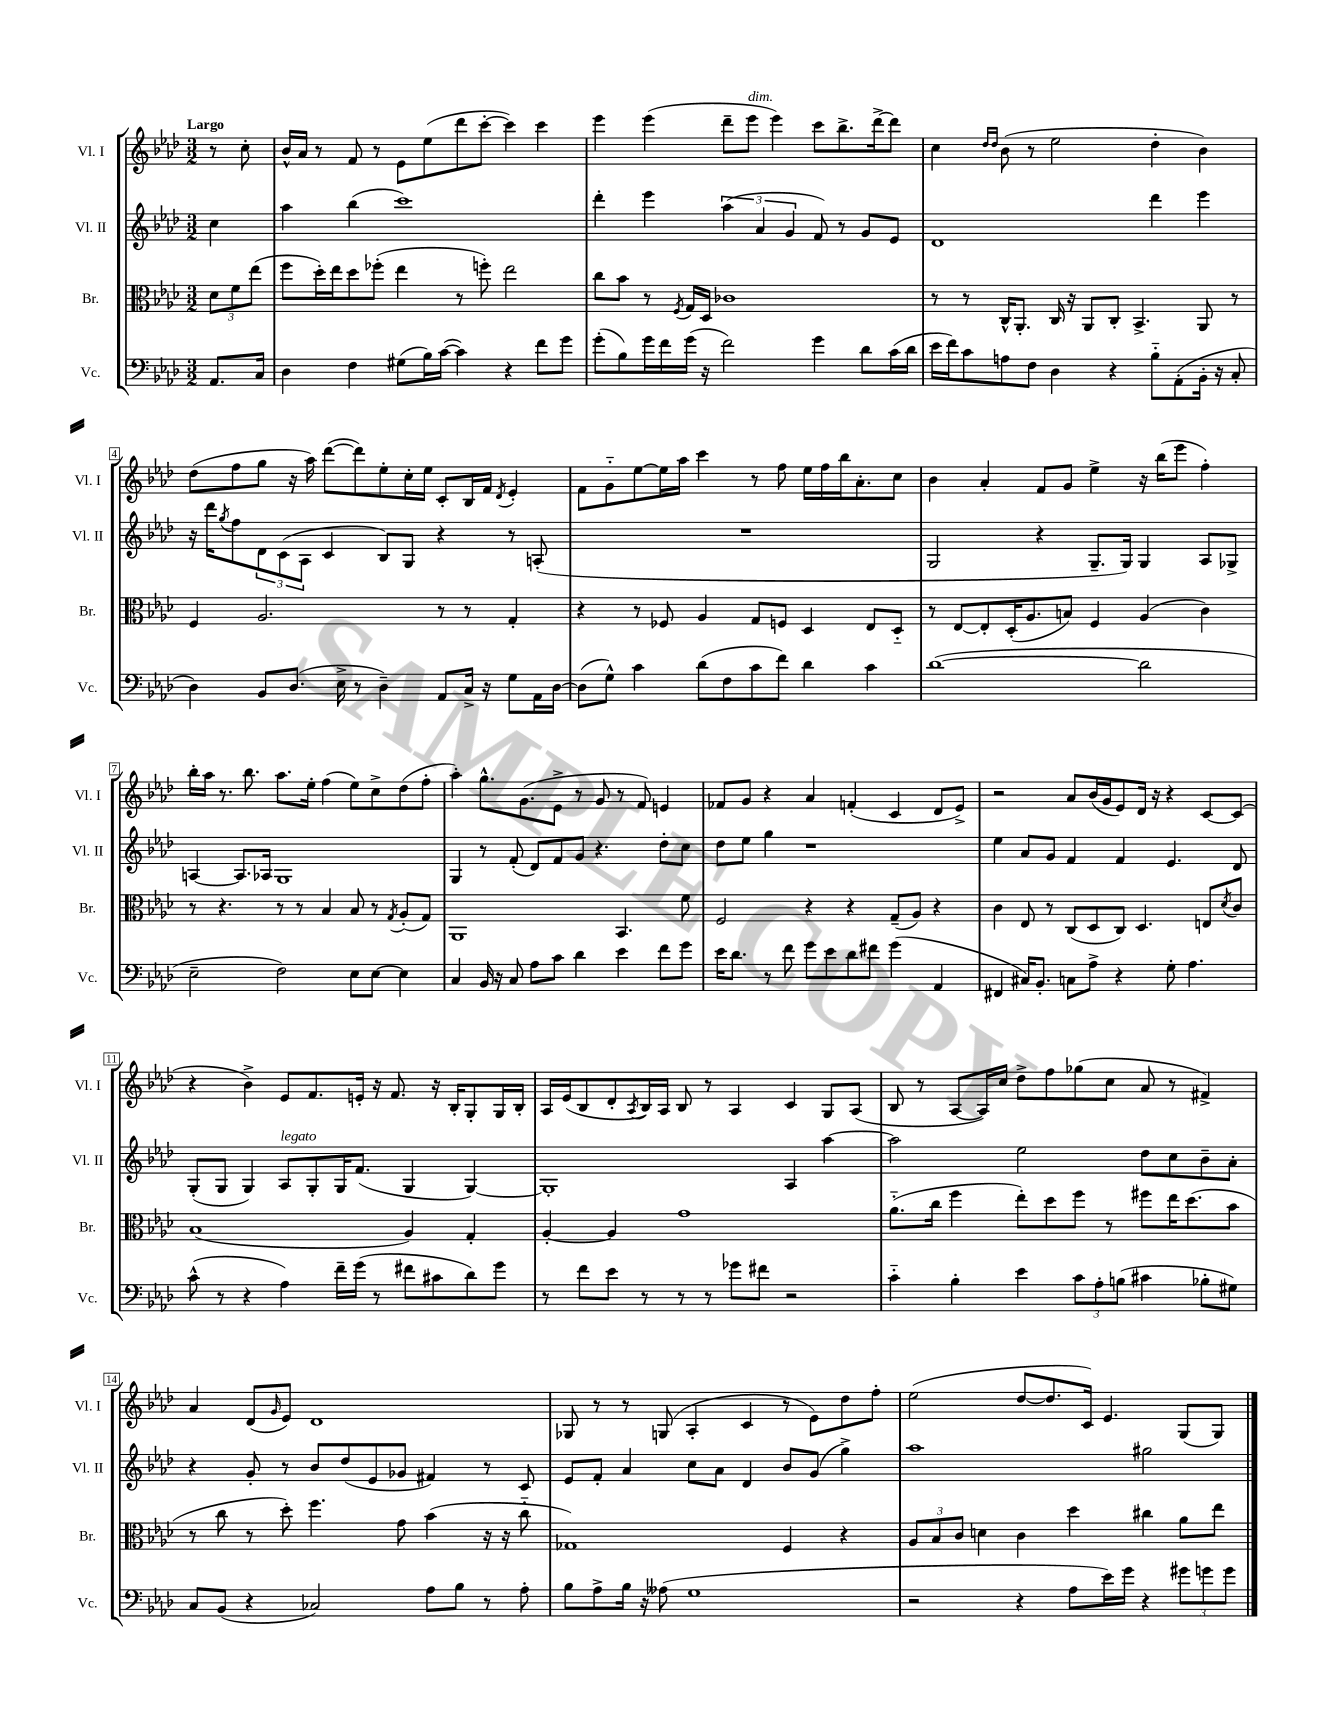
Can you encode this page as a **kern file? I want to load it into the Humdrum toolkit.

**kern	**kern	**kern	**kern
*staff4	*staff3	*staff2	*staff1
*clefF4	*clefC3	*clefG2	*clefG2
*k[b-e-a-d-]	*k[b-e-a-d-]	*k[b-e-a-d-]	*k[b-e-a-d-]
*M3/2	*M3/2	*M3/2	*M3/2
8.AA-	12d-	4cc	8r
.	12f	.	.
.	.	.	8cc'
.	(12ee-	.	.
16C	.	.	.
=	=	=	=
4D-	8ff	4aa-	16b-^^
.	.	.	16a-
.	16dd-')	.	8r
.	16ee-	.	.
4F	8dd-	(4bb-	8f
.	(8ff-'	.	8r
(8G#	4ee-	1ccc)	8e-
16B-)	.	.	(8ee-
([16c	.	.	.
4c])	8r	.	8ddd-
.	8ff')	.	[8ccc'
4r	2ee-	.	4ccc])
8f	.	.	4ccc
8g	.	.	.
=	=	=	=
(8g'	8cc	4ddd-'	4eee-
8B-)	8b-	.	.
16g	8r	4eee-	(4eee-
16f	.	.	.
.	8qF	.	.
(16g	16G	.	.
16r	16D-	.	.
2f)	1c-	(6aa-	8ddd-~
.	.	.	8eee-
.	.	6a-	.
.	.	.	4eee-)
.	.	6g	.
4g	.	8f)	8ccc
.	.	8r	8.bb-^
8d-	.	8g	.
.	.	.	[16ddd-^
(16c	.	8e-	8ddd-]
16d-	.	.	.
=	=	=	=
16e-	8r	1d-	4cc
16f)	.	.	.
8c	8r	.	.
.	.	.	16qqdd-
.	.	.	16qqdd-
8A	16C^^	.	(8b-
.	8.AA-'	.	.
8F	.	.	8r
4D-	16C	.	2ee-
.	16r	.	.
.	8AA-	.	.
4r	8C'	.	.
.	4.BB-^	.	.
8B-'~	.	4ddd-	4dd-'
(8AA-'	.	.	.
16BB-'	8AA-	4eee-	4b-)
16r	.	.	.
8C'	8r	.	.
=	=	=	=
4D-)	4F	16r	(8dd-
.	.	16ddd-	.
.	.	8qgg	.
.	.	8ff	8ff
8BB-	2.A-	12d-	8gg
.	.	(12c	.
(8.D-	.	.	16r
.	.	12A-	.
.	.	.	16aa-)
.	.	4c	([8ddd-
16E-^	.	.	.
8r	.	.	8ddd-])
4D-~)	.	8B-)	8ee-'
.	.	8G	16cc'
.	.	.	16ee-
8AA-	8r	4r	8c'
16C^	8r	.	16B-
16r	.	.	16f
.	.	.	8qd-
8G	4G'	8r	4e-'
16AA-	.	(8A'	.
[16D-	.	.	.
=	=	=	=
(8D-]	4r	1.r	8f
8G^^)	.	.	8g'~
4c	8r	.	[8ee-
.	8F-	.	16ee-]
.	.	.	16aa-
(8d-	4A-	.	4ccc
8F	.	.	.
8c	8G	.	8r
8f)	8F	.	8ff
4d-	4D-	.	16ee-
.	.	.	16ff
.	.	.	16bb-
.	.	.	8.a-'
4c	8E-	.	.
.	8D-'~	.	8cc
=	=	=	=
([1d-	8r	2G	4b-
.	[8E-	.	.
.	8E-']	.	4a-'
.	(16D-'	.	.
.	8.A-	.	.
.	.	4r	8f
.	8B)	.	8g
.	4F	8.G~	4ee-^
.	.	16G)	.
2d-]	(4A-	4G	16r
.	.	.	(16bb-
.	.	.	8eee-
.	4c)	8A-	4ff')
.	.	8G-^	.
=	=	=	=
2E-~	8r	[4A	16bb-'
.	.	.	16aa-
.	4.r	.	8.r
.	.	8.A]	.
.	.	.	8.bb-
.	.	16A-	.
2F)	8r	1G	8.aa-
.	8r	.	.
.	.	.	16ee-'
.	4B-	.	(4ff
8E-	8B-	.	8ee-)
[8E-	8r	.	8cc^
.	8qG	.	.
4E-]	(8A-'	.	(8dd-
.	8G)	.	8ff'
=	=	=	=
4C	1AA-	4G	4aa-')
16BB-	.	8r	8.gg^^
16r	.	.	.
8C	.	(8f'	.
.	.	.	(8.g
8A-	.	8d-)	.
8c	.	8f	8e-^
4d-	.	8g	8r
.	.	4.r	8g
4e-	4.BB-	.	8r
.	.	.	8f)
8f	.	8dd-'	4e
8g	8f	8cc	.
=	=	=	=
16e-	2F	8dd-	8f-
8.d-	.	.	.
.	.	8ee-	8g
8r	.	4gg	4r
8f	.	.	.
8g	4r	1r	4a-
8e-	.	.	.
8d-	4r	.	(4f'
8f#	.	.	.
(4g	(8G~	.	4c
.	8A-)	.	.
4AA-	4r	.	8d-
.	.	.	8e-^)
=	=	=	=
4FF#	4c	4ee-	2r
16C#)	8E-	8a-	.
8.BB-'	.	.	.
.	8r	8g	.
8C	(8C	4f	8a-
8A-^	8D-	.	(16b-
.	.	.	16g
4r	8C)	4f	8e-)
.	4.D-	.	16d-
.	.	.	16r
8G'	.	4.e-	4r
4.A-	.	.	.
.	8E	.	[8c
.	8qd-	.	.
.	8c	8d-	(8c]
=	=	=	=
(8c^^	(1B-	(8G'	4r
8r	.	8G	.
4r	.	4G)	4b-^)
4A-)	.	8A-	8e-
.	.	8G'	8.f
16f~	.	16G	.
(16g	.	(8.f	16e'
8r	.	.	16r
.	.	.	8.f
8f#	4A-)	4G	.
8c#	.	.	16r
.	.	.	16B-'
8d-)	4G'	[4G)	8G'
8g	.	.	16G
.	.	.	16B-'
=	=	=	=
8r	[4A-'	1G']	16A-
.	.	.	(16e-
8f	.	.	8B-
8e-	4A-]	.	8d-'
.	.	.	8qA-
8r	.	.	16B-)
.	.	.	16A-
8r	1g	.	8B-
8r	.	.	8r
8g-	.	.	4A-
8f#	.	.	.
2r	.	4A-	4c
.	.	[4aa-	8G
.	.	.	(8A-
=	=	=	=
4c'~	(8.a-'~	2aa-]	8B-
.	.	.	8r
.	16cc	.	.
4B-'	4ff	.	[8A-
.	.	.	16A-])
.	.	.	16cc
4e-	8ee-')	2ee-	8dd-^
.	8dd-	.	8ff
12c	8ff	.	(8gg-
12A-'	.	.	.
.	8r	.	8cc
(12B	.	.	.
4c#	8ff#	8dd-	8a-
.	16ee-	8cc	8r
.	(8.dd-	.	.
8B-'	.	8b-~	4f#^)
8G#)	8b-	8a-'	.
=	=	=	=
8C	8r	4r	4a-
(8BB-	8cc	.	.
4r	8r	8g'	(8d-
.	.	.	16qqg
.	8dd-')	8r	8e-)
2C-)	4.ff	8b-	1d-
.	.	(8dd-	.
.	.	8e-	.
.	8g	8g-	.
8A-	(4b-	4f#)	.
8B-	.	.	.
8r	16r	8r	.
.	16r	.	.
8A-'	8cc'~	8c	.
=	=	=	=
8B-	1G-)	8e-	8G-
8A-^	.	8f'	8r
16B-	.	4a-	8r
16r	.	.	.
(8A--	.	.	(8G
1G	.	8cc	4A-'
.	.	8a-	.
.	.	4d-	4c
.	4F	8b-	8r
.	.	(8g	8e-)
.	4r	4gg^)	8dd-
.	.	.	8ff'
=	=	=	=
2r	12A-	1aa-	(2ee-
.	12B-	.	.
.	12c	.	.
.	4d	.	.
4r	4c	.	[8dd-
.	.	.	8.dd-]
8A-	4dd-	.	.
.	.	.	16c)
16e-)	.	.	4.e-
16g	.	.	.
4r	4cc#	2gg#	.
12g#	8a-	.	(8G
12g	.	.	.
.	8ee-	.	8G)
12g	.	.	.
==	==	==	==
*-	*-	*-	*-
